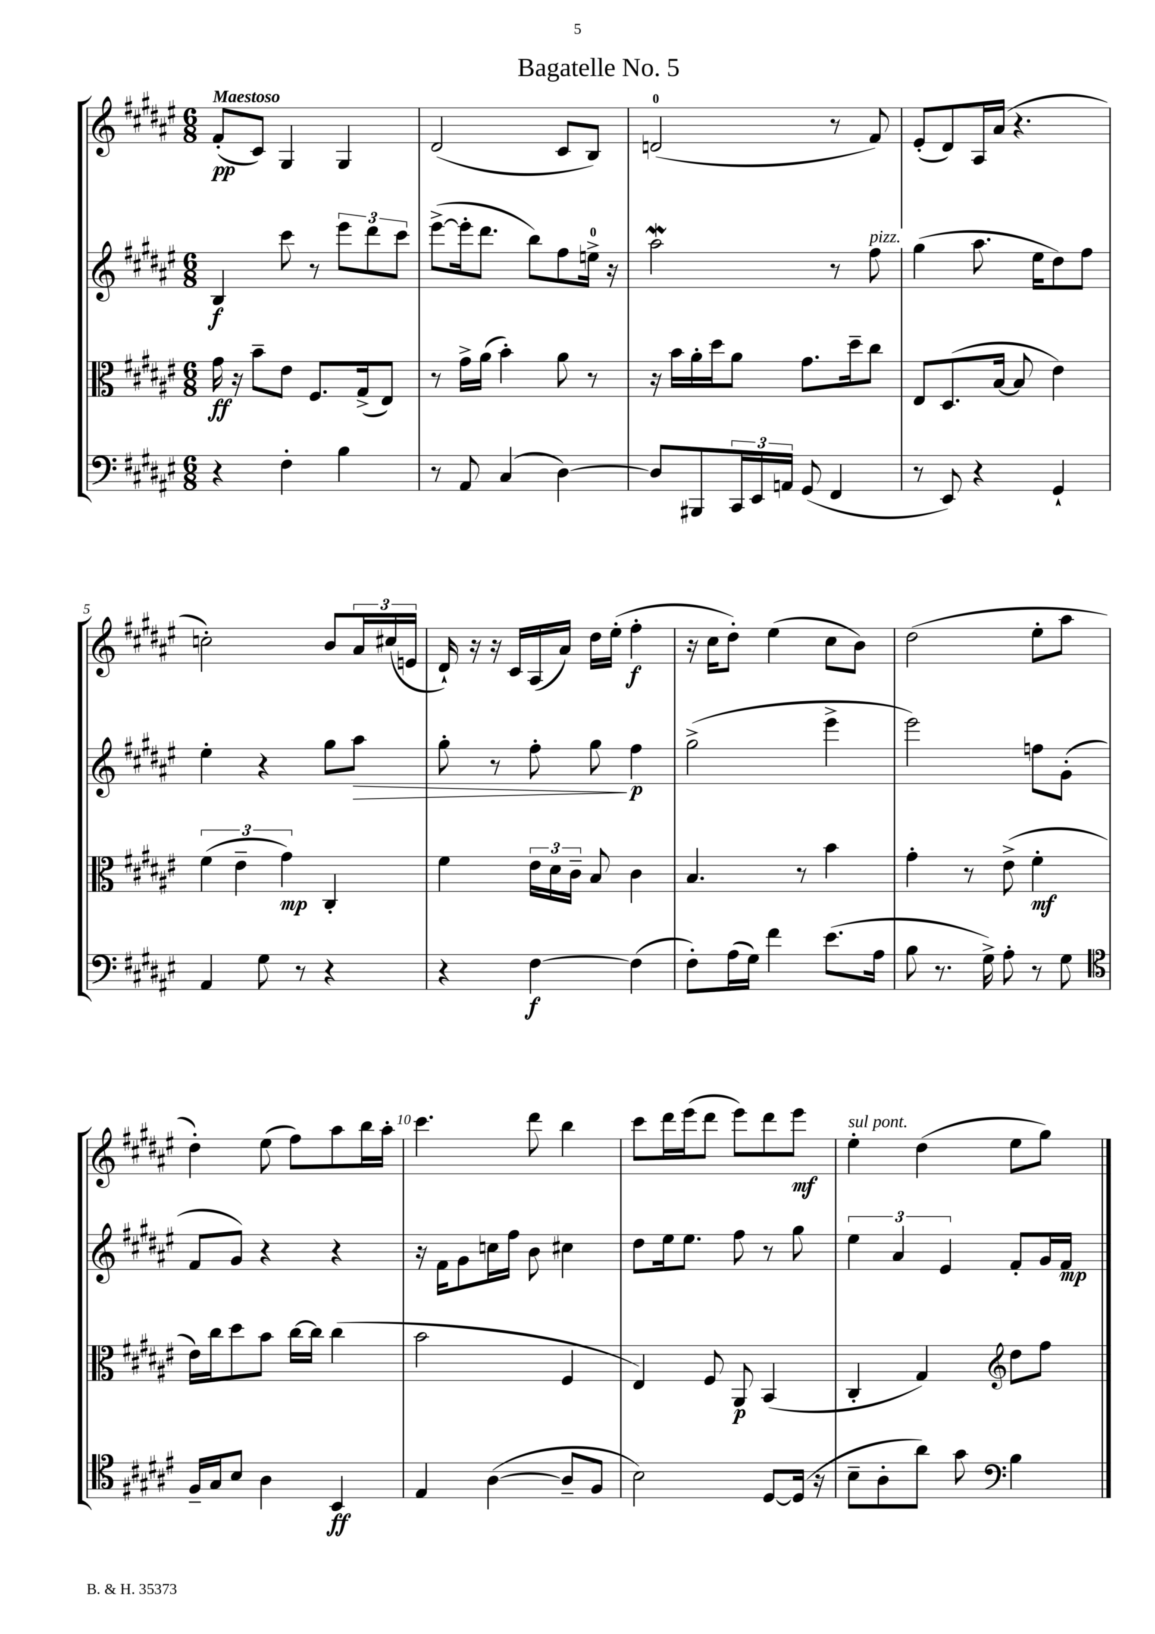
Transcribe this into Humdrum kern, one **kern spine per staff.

**kern	**kern	**kern	**kern
*staff4	*staff3	*staff2	*staff1
*clefF4	*clefC3	*clefG2	*clefG2
*k[f#c#g#d#a#e#]	*k[f#c#g#d#a#e#]	*k[f#c#g#d#a#e#]	*k[f#c#g#d#a#e#]
*M6/8	*M6/8	*M6/8	*M6/8
4r	16g#	4B	(8f#'
.	16r	.	.
.	8b~	.	8c#)
4F#'	8e#	8ccc#	4G#
.	8.F#	8r	.
4B	.	12eee#	4G#
.	(16G#^	.	.
.	.	12ddd#	.
.	8E#)	.	.
.	.	12ccc#	.
=	=	=	=
8r	8r	([8eee#^	(2d#
8AA#	16g#^	16eee#']	.
.	(16a#	8.ddd#	.
(4C#	4b')	.	.
.	.	8bb)	.
[4D#)	8a#	8ff#	8c#
.	8r	16ee^	8B)
.	.	16r	.
=	=	=	=
8D#]	16r	2aa#	(2d
.	16b	.	.
8BBB#	16a#'	.	.
.	16dd#	.	.
24CC#	8a#	.	.
24EE#	.	.	.
24AA	.	.	.
(8GG#	8.g#	.	.
4FF#	.	8r	8r
.	16dd#~	.	.
.	8cc#	8ff#	8f#)
=	=	=	=
8r	8E#	(4gg#	(8e#'
8EE#)	(8.D#	.	8d#)
4r	.	8.aa#	16A#
.	[16B	.	(16a#
.	8B]	.	4.r
.	.	16ee#	.
4GG#`	4e#)	8dd#)	.
.	.	8ff#	.
=	=	=	=
4AA#	(6f#	4ee#'	2cc')
.	6e#~	.	.
8G#	.	4r	.
.	6g#)	.	.
8r	.	.	.
4r	4C#'	8gg#	8b
.	.	8aa#	24a#
.	.	.	(24cc#
.	.	.	24e
=	=	=	=
4r	4f#	8gg#'	16d#`)
.	.	.	16r
.	.	8r	16r
.	.	.	16c#
[4F#	24e#	8ff#'	(16A#
.	24d#	.	.
.	.	.	16a#)
.	24c#~	.	.
.	8B	8gg#	16dd#
.	.	.	(16ee#'
(4F#]	4c#	4ff#	4ff#'
=	=	=	=
8F#')	4.B	(2gg#^	16r
.	.	.	16cc#
(16A#	.	.	8dd#')
16G#)	.	.	.
4f#	.	.	(4ee#
.	8r	.	.
(8.e#	4b	4eee#^	8cc#
.	.	.	8b)
16A#	.	.	.
=	=	=	=
8B	4g#'	2eee#)	(2dd#
8.r	.	.	.
.	8r	.	.
16G#^)	.	.	.
8A#'	(8e#^	.	.
8r	4f#'	8ff	8ee#'
8G#	.	(8g#'	8aa#
=	=	=	=
*clefC4	*	*	*
16F#~	16e#)	8f#	4dd#')
16G#	16cc#	.	.
8B	8dd#	8g#)	.
4A#	8b	4r	(8ee#
.	[16cc#	.	8ff#)
.	16cc#]	.	.
4BB	(4cc#	4r	8aa#
.	.	.	16bb
.	.	.	16aa#'
=	=	=	=
4E#	2b	16r	4.ccc#
.	.	16f#	.
.	.	8g#	.
([4A#	.	16cc	.
.	.	16ff#	.
.	.	8b	8ddd#
8A#~]	4F#	4cc#	4bb
8F#	.	.	.
=	=	=	=
2B)	4E#)	8dd#	8ccc#
.	.	16ee#	16ddd#
.	.	8.ee#	(16eee#
.	8F#	.	8ddd#
.	8AA#	8ff#	8eee#)
[8D#	(4BB	8r	8ddd#
(16D#]	.	8gg#	8eee#
16r	.	.	.
=	=	=	=
8B~	4C#'	6ee#	4ee#'
8A#'	.	.	.
.	.	6a#	.
8a#)	4G#)	.	(4dd#
.	.	6e#	.
8g#	.	.	.
*clefF4	*clefG2	*	*
4B	8dd#	8f#'	8ee#
.	8ff#	16g#	8gg#)
.	.	16f#	.
==	==	==	==
*-	*-	*-	*-
